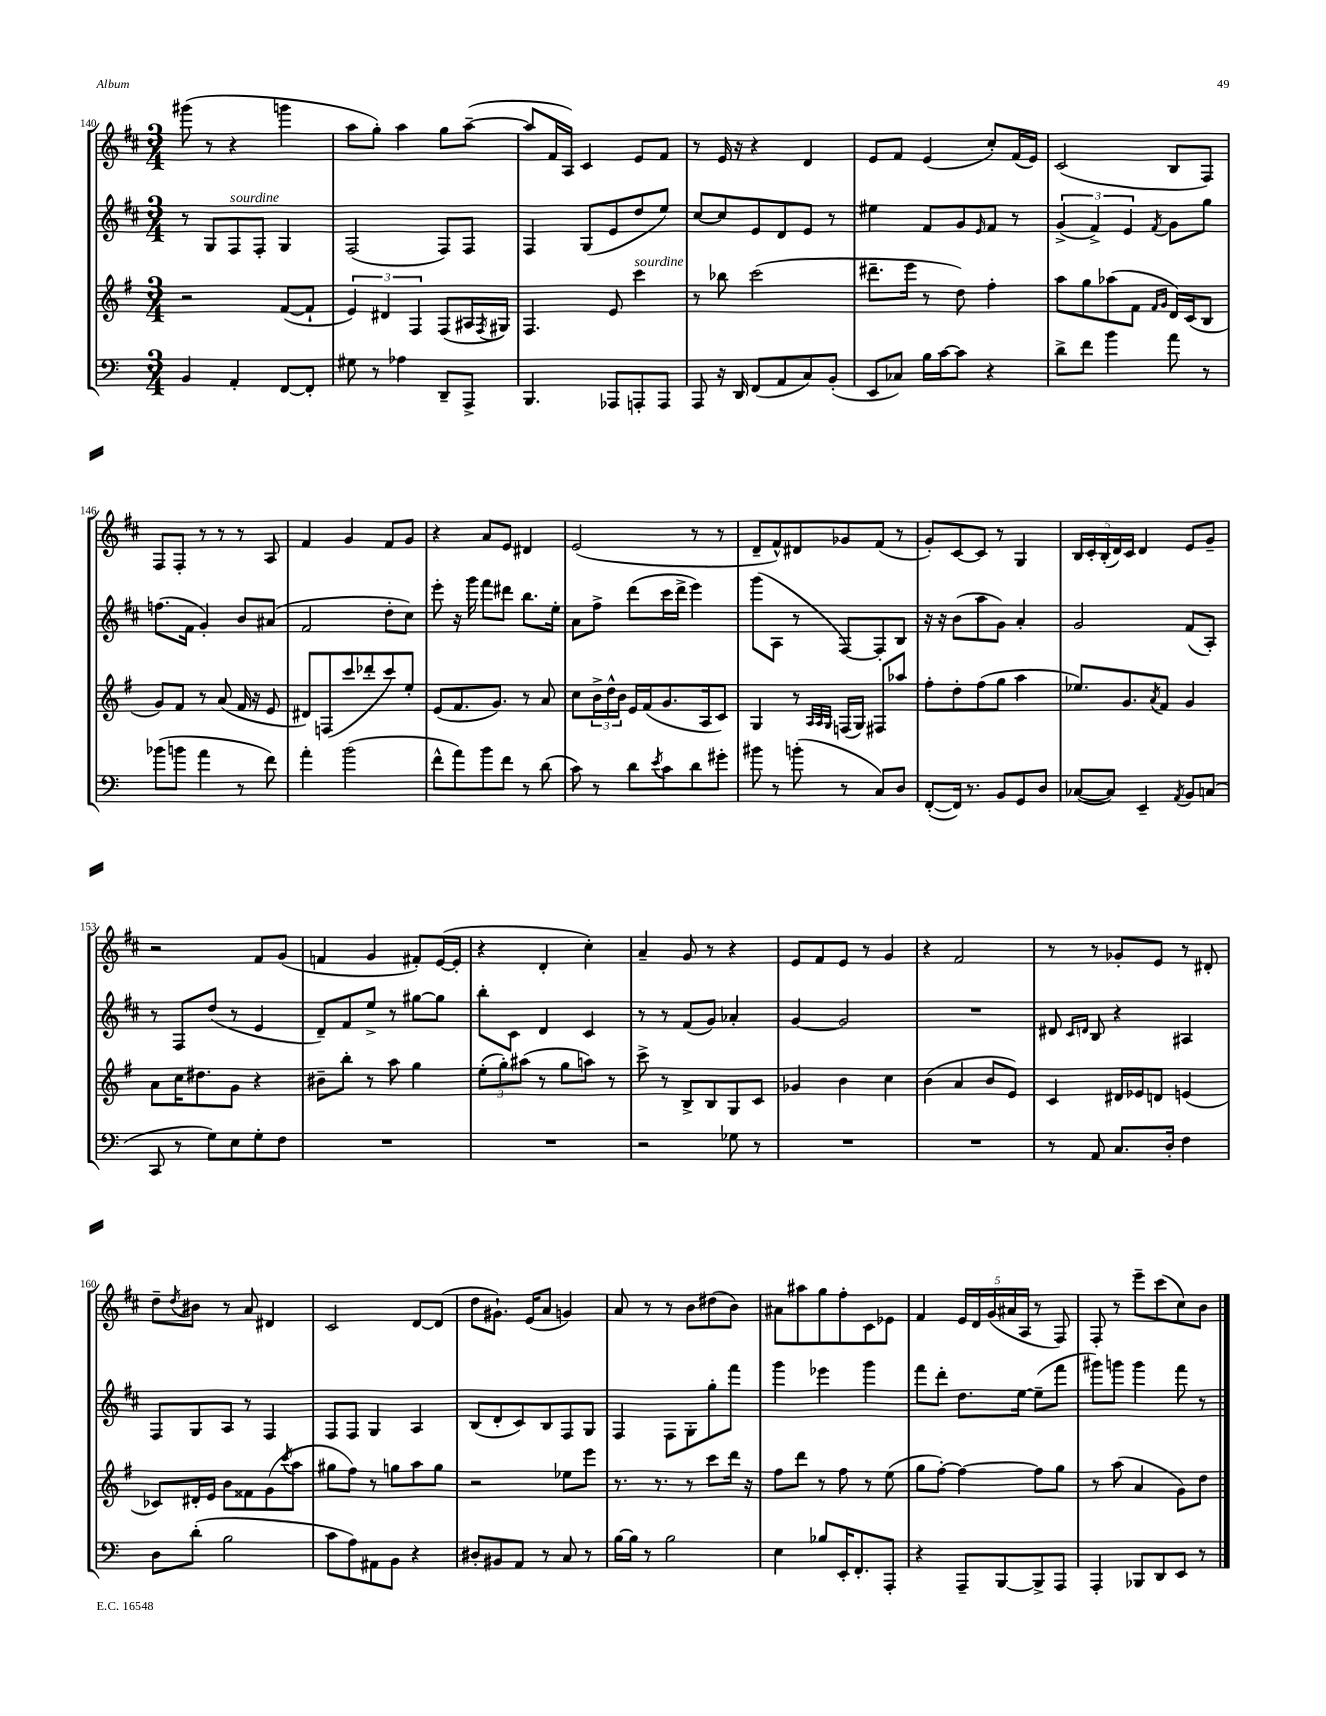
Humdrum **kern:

**kern	**kern	**kern	**kern
*staff4	*staff3	*staff2	*staff1
*clefF4	*clefG2	*clefG2	*clefG2
*k[]	*k[f#]	*k[f#c#]	*k[f#c#]
*M3/4	*M3/4	*M3/4	*M3/4
4BB	2r	8r	(8ggg#
.	.	8G	8r
4AA'	.	8F#	4r
.	.	8F#'	.
[8FF	([8f#	4G	4ggg
8FF']	8f#`]	.	.
=	=	=	=
8G#	6e)	(2F#	8aa
8r	.	.	8gg')
.	6d#	.	.
4A-	.	.	4aa
.	6F#	.	.
8DD~	(8F#	8F#)	8gg
8AAA^	16A#	8F#	([8aa~
.	8qF#	.	.
.	16G#)	.	.
=	=	=	=
4.BBB	4.F#	4F#	8aa]
.	.	.	16f#
.	.	.	16A)
.	.	(8G	4c#
8AAA-	8e	8e	.
8AAA'	4ccc	8dd	8e
8AAA	.	8ee)	8f#
=	=	=	=
8AAA	8r	[8cc#	8r
16r	8bb-	8cc#]	16e
16DD	.	.	16r
(8FF	(2ccc	8e	4r
8AA	.	8d	.
8C)	.	8e	4d
(8BB'	.	8r	.
=	=	=	=
8EE	8.ddd#~	4ee#	8e
8C-)	.	.	8f#
.	16eee	.	.
16B	8r	8f#	(4e
[16c	.	.	.
8c]	8dd)	8g	.
.	.	16qqe	.
4r	4ff#'	8f#	8cc#')
.	.	8r	(16f#
.	.	.	16e)
=	=	=	=
8d^	8aa	(6g^	(2c#
8f	8gg	.	.
.	.	6f#^)	.
4b	(8aa-	.	.
.	.	6e	.
.	8f#	.	.
.	16qqf#	.	.
.	16qqg	8qf#	.
8a	16d)	8g	8B
.	(16c	.	.
8r	8B	8gg	8F#)
=	=	=	=
(8b-	8g)	(8.ff	8F#
8b	8f#	.	8F#'
.	.	16f#	.
4a	8r	4g')	8r
.	(8a	.	8r
8r	16f#	8b	8r
.	16r	.	.
8f)	8e	(8a#	8A
=	=	=	=
4a'	8d#)	2f#	4f#
.	(8F	.	.
(2b	8ccc	.	4g
.	8ddd-'	.	.
.	8ccc)	8dd'	8f#
.	8ee'	8cc#)	8g
=	=	=	=
8f^^	(8e	8eee'	4r
8a)	8.f#	16r	.
.	.	16ggg	.
8b	.	8fff#	8a
.	8.g)	.	.
8f	.	8ddd#	8e
8r	8r	8.bb	4d#
(8d	8a	.	.
.	.	16ee'	.
=	=	=	=
8c)	8cc	8a	(2e
8r	24b^	8ff#^	.
.	24dd^^	.	.
.	24b	.	.
8d	16e	(8ddd	.
.	(16f#	.	.
8qe	.	.	.
8c	8.g	16ccc#	.
.	.	16ddd^	.
8d	.	4eee)	8r
.	16A	.	.
8g#'	8c)	.	8r
=	=	=	=
8b#	4G	(8ggg	8d~
8r	.	8A	8f#^^)
(8b'	8r	8r	8d#
.	32qqA	.	.
.	32qqA	.	.
.	32qqG	.	.
8r	(16F	[8F#)	8g-
.	16G)	.	.
8C)	8F#	8F#']	(8f#
8D	8aa-	8B	8r
=	=	=	=
([8FF'	8ff#'	16r	8g')
.	.	16r	.
16FF])	8dd'	(8b	[8c#
8.r	.	.	.
.	(8ff#	8aa	8c#]
8BB	8gg	8g)	8r
8GG	4aa	4a'	4G
8D	.	.	.
=	=	=	=
([8C-	8.ee-)	2g	20B
.	.	.	20c#'
.	.	.	(20B'
8C-])	.	.	.
.	.	.	20d)
.	8.g	.	.
.	.	.	20c#
4EE~	.	.	4d
.	8qa	.	.
.	8f#	.	.
8qAA	.	.	.
8BB	4g	(8f#	8e
(8C	.	8A')	8g~
=	=	=	=
8CC	8a	8r	2r
8r	16cc	8F#	.
.	8.dd#	.	.
8G)	.	(8dd	.
8E	8g	8r	.
8G'	4r	4e	8f#
8F	.	.	(8g
=	=	=	=
2.r	8b#~	8d~)	4f
.	8bb'	8f#	.
.	8r	8ee^	4g
.	8aa	8r	.
.	4gg	[8gg#	8f#')
.	.	8gg#]	([16e
.	.	.	16e']
=	=	=	=
2.r	(12ee'	8bb'	4r
.	12gg')	.	.
.	.	8c#	.
.	(12aa#	.	.
.	8r	4d	4d'
.	8gg	.	.
.	8aa)	4c#	4cc#')
.	8r	.	.
=	=	=	=
2r	8ccc^	8r	4a~
.	8r	8r	.
.	8B^	(8f#	8g
.	8B	8g)	8r
8G-	8G	4a-'	4r
8r	8c	.	.
=	=	=	=
2.r	4g-	[4g	8e
.	.	.	8f#
.	4b	2g]	8e
.	.	.	8r
.	4cc	.	4g
=	=	=	=
2.r	(4b	2.r	4r
.	4a	.	2f#
.	8b	.	.
.	8e)	.	.
=	=	=	=
8r	4c	8d#	8r
.	.	16qqc#	.
.	.	16qqd	.
8AA	.	8B	8r
8.C	16d#	4r	8g-'
.	16e-	.	.
.	8d	.	8e
16D'	.	.	.
4F	(4e	4A#	8r
.	.	.	8d#'
=	=	=	=
8D	8c-)	8F#	8dd~
.	.	.	8qdd
(8d'	16d#'	8G	8b#
.	16e	.	.
2B	8b	8A	8r
.	8f##	8r	8a
.	(8g	4F#	4d#
.	8qccc	.	.
.	8aa	.	.
=	=	=	=
8c	8gg#	8F#	2c#
8A)	8ff#)	8F#	.
8AA#	8r	4G	.
8BB	8gg	.	.
4r	8aa	4A	[8d
.	8gg	.	(8d]
=	=	=	=
8D#'	2r	(8B	8dd
8BB#	.	8d'	8.g#`)
8AA	.	8c#)	.
.	.	.	(16e
8r	.	8B	8a
8C	8ee-	8F#	4g)
8r	8eee	8G	.
=	=	=	=
[16B	8.r	4F#	8a
16B]	.	.	.
8r	.	.	8r
.	8.r	.	.
2B	.	8F#	8r
.	8r	8G'	8b
.	8ccc	8gg'	(8dd#
.	16ddd	8fff#	8b)
.	16r	.	.
=	=	=	=
4E	8ff#	4ggg	8a#
.	8ddd	.	8aa#
8B-	8r	4eee-	8gg
16EE'	8ff#	.	8ff#'
8.FF'	.	.	.
.	8r	4ggg	8c#
8AAA'	(8ee	.	8e-
=	=	=	=
4r	8gg	8fff#	4f#
.	[8ff#')	8ddd'	.
8AAA~	4ff#_	8.dd	20e
.	.	.	20d
.	.	.	(20g
[8BBB	.	.	.
.	.	.	20a#
.	.	[16ee	.
.	.	.	20A
8BBB^]	8ff#]	(8ee~]	8r
8AAA	8gg	8fff#	8F#)
=	=	=	=
4AAA'	8r	8ggg#)	8F#'
.	(8aa	8ggg	8r
8BBB-	4a	4ggg	8eee~
8DD	.	.	(8ccc#
8EE	8g)	8fff#	8cc#)
8r	8dd	8r	8b
==	==	==	==
*-	*-	*-	*-
